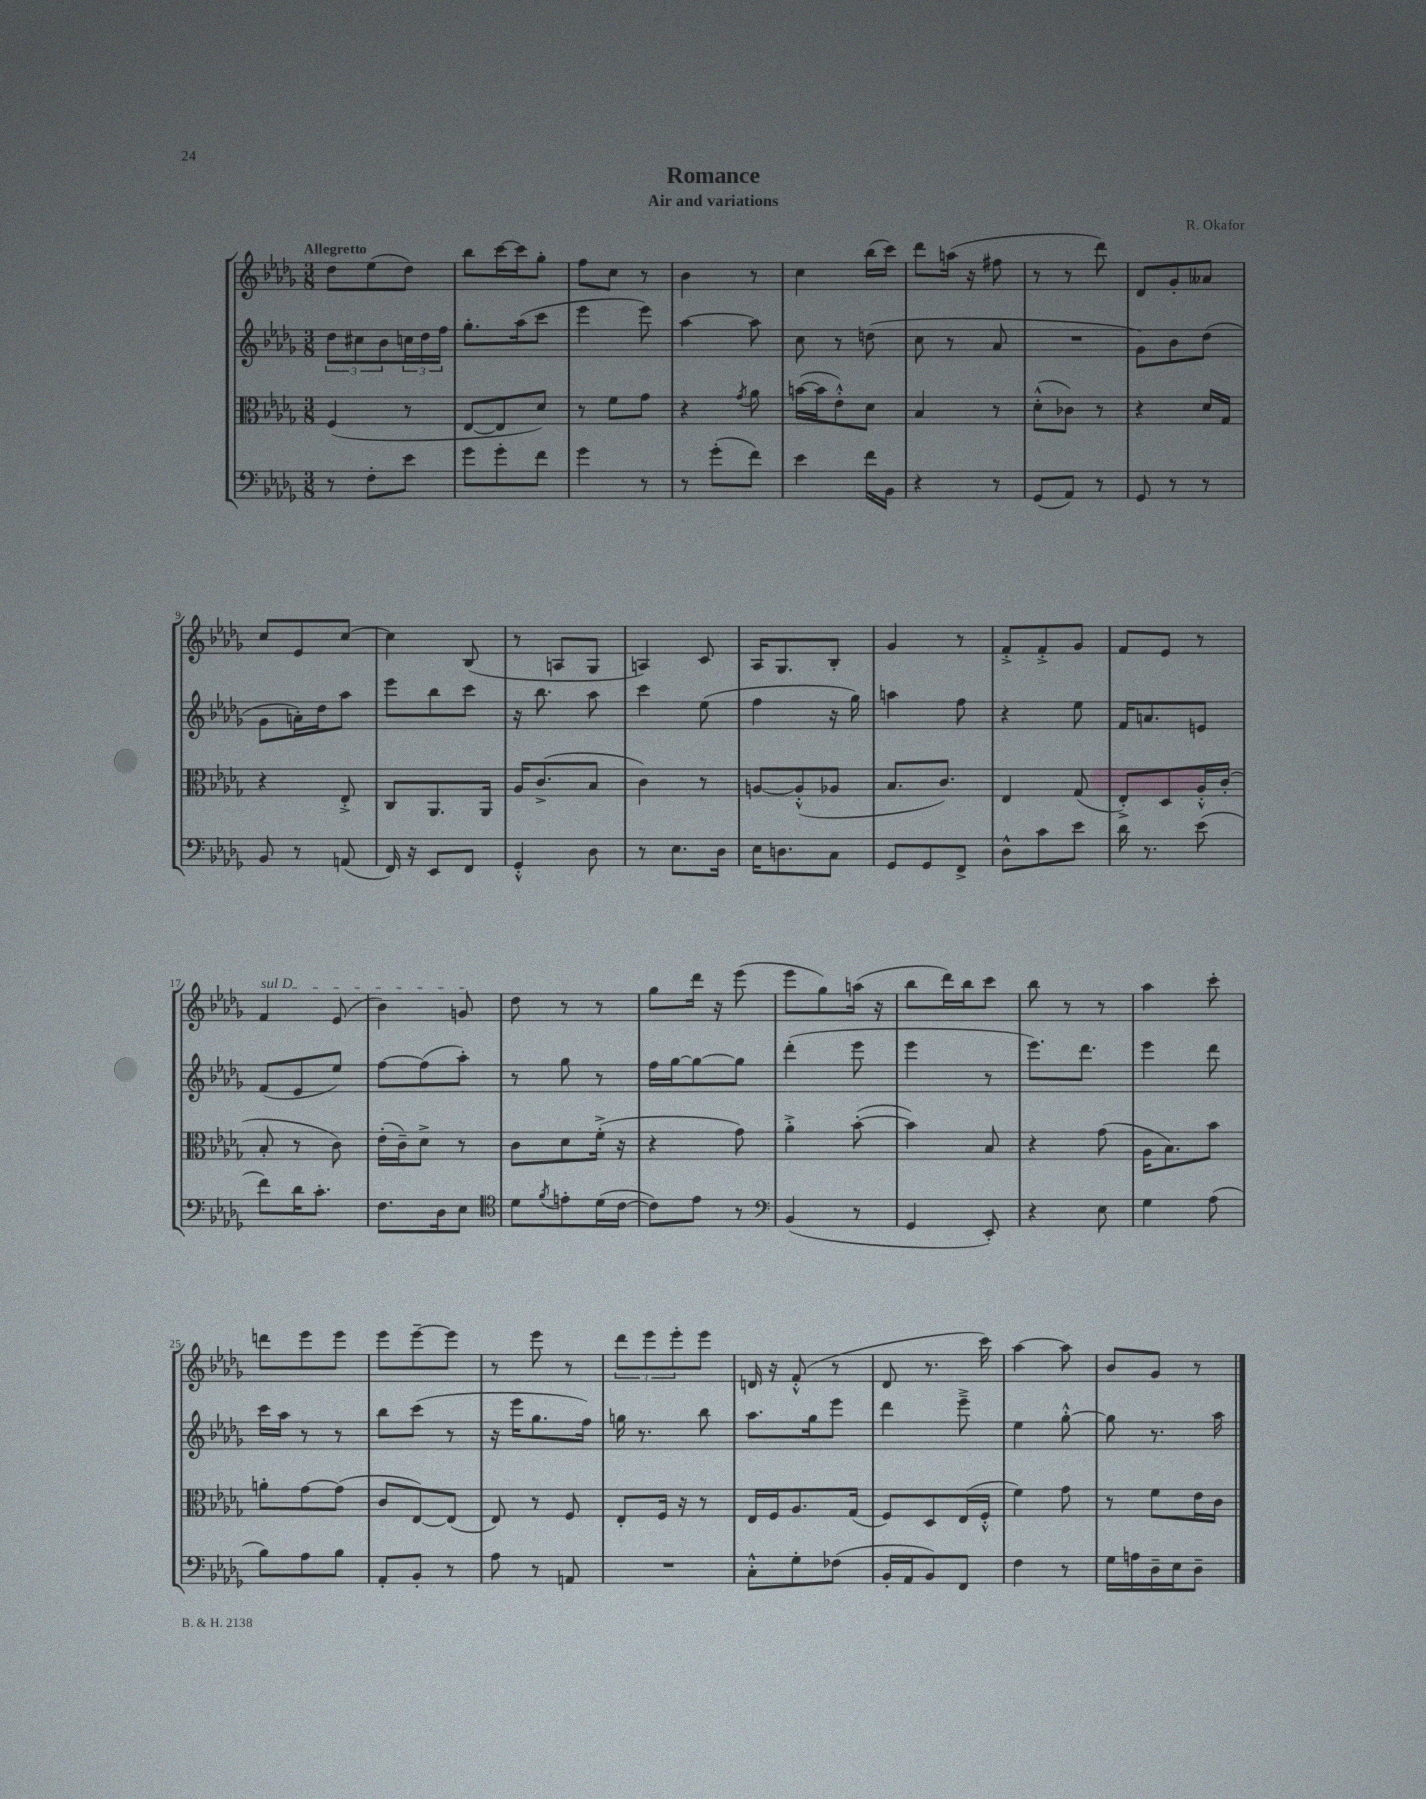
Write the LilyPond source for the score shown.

\header { title = "Romance" composer = "R. Okafor" subtitle = "Air and variations" }
<<
\new StaffGroup <<
\new Staff = "s0" {
    \clef treble \key des \major \numericTimeSignature \time 3/8 \tempo "Allegretto"
    des''8 ees''8( des''8) |
    bes''8 c'''16~ c'''16 ges''8-. |
    f''8 c''8 r8 |
    bes'4 r8 |
    c''4 bes''16( c'''16) |
    des'''8 a''16( r16 fis''8 |
    r8 r8 des'''8) |
    des'8 ges'8-. aeses'8 |
    c''8 ees'8 c''8~ |
    c''4 bes8( |
    r8 a8 ges8 |
    a4) c'8 |
    aes16 ges8. bes8-. |
    ges'4 r8 |
    f'8-.-> f'8-.-> ges'8 |
    f'8 ees'8 r8 |
    \once \override TextSpanner.bound-details.left.text = \markup { \italic "sul D" } f'4\startTextSpan ees'8( |
    bes'4) g'8\stopTextSpan |
    des''8 r8 r8 |
    ges''8 des'''16 r16 ees'''8( |
    ees'''8 ges''8) a''16( r16 |
    bes''8 des'''16) bes''16 c'''8 |
    bes''8 r8 r8 |
    aes''4 c'''8-. |
    d'''8 ees'''8 ees'''8 |
    ees'''8 ees'''8~-- ees'''8 |
    r8 ees'''8 r8 |
    \tuplet 3/2 { des'''8 ees'''8 ees'''8-. } ees'''8 |
    d'16 r16 f'8-.-^( r8 |
    des'8 r8. c'''16) |
    aes''4~ aes''8 |
    bes'8 ges'8 r8 \bar "|." |
}
\new Staff = "s1" {
    \clef treble \key des \major \numericTimeSignature \time 3/8
    \tuplet 3/2 { des''8 cis''8 bes'8 } \tuplet 3/2 { c''16 des''16 f''16 } |
    ges''8.-. aes''16( c'''8 |
    ees'''4 ees'''8) |
    aes''4~ aes''8 |
    c''8 r8 d''8( |
    c''8 r8 aes'8 |
    R4. |
    ges'8) bes'8 des''8( |
    ges'8 a'16-.) des''16 aes''8 |
    ees'''8 bes''8 c'''8 |
    r16 bes''8. aes''8 |
    c'''4 ees''8( |
    f''4 r16 ges''16) |
    a''4 f''8 |
    r4 ees''8 |
    f'16 a'8. e'8 |
    f'8( ees'8 ees''8) |
    f''8~ f''8( aes''8-.) |
    r8 ges''8 r8 |
    f''16 ges''16~ ges''8~ ges''8 |
    des'''4-.( ees'''8 |
    ees'''4 r8 |
    ees'''8.) des'''8. |
    ees'''4 des'''8 |
    c'''16 aes''16 r8 r8 |
    bes''8 c'''8( r8 |
    r16 ees'''16 ges''8. f''16) |
    g''16 r8. bes''8 |
    aes''8. ges''16 ees'''8 |
    des'''4 ees'''8---> |
    ees''4 ges''8~-.-^ |
    ges''8 r8. aes''16 \bar "|." |
}
\new Staff = "s2" {
    \clef alto \key des \major \numericTimeSignature \time 3/8
    f4( r8 |
    ees8~ ees8 des'8) |
    r8 f'8 ges'8 |
    r4 \acciaccatura { ges'8 } aes'8 |
    b'16~( b'16 ees'8-.-^) des'8 |
    bes4 r8 |
    des'8-.-^( ces'8) r8 |
    r4 des'16 ges16 |
    r4 ees8-.-> |
    c8 aes,8. aes,16 |
    aes16 c'8.->( bes8 |
    c'4) r8 |
    a8~ a8-.-^( aes8 |
    bes8. c'8.) |
    ees4 ges8( |
    ees8-.->) des8 aes16-.-^ c'16-.( |
    bes8-. r8 c'8) |
    ees'16-.( c'16--) des'8-> r8 |
    c'8 des'8 f'16-.->( r16 |
    r4 ges'8) |
    aes'4-.-> bes'8~-.( |
    bes'4) bes8 |
    r4 ges'8( |
    aes16 bes8.) bes'8 |
    a'8-. ges'8~ ges'8( |
    c'8 ees8~) ees8( |
    ees8) r8 f8 |
    ees8-. f16 r16 r8 |
    ees16 f16 aes8. ges16( |
    f8) des8 ees16( f16-.-^ |
    f'4) ges'8 |
    r8 f'8 ees'16 c'16 \bar "|." |
}
\new Staff = "s3" {
    \clef bass \key des \major \numericTimeSignature \time 3/8
    r8 f8-. ees'8 |
    ges'8 ges'8-. f'8 |
    ges'4 r8 |
    r8 ges'8-.( f'8) |
    ees'4 f'16 bes,16 |
    r4 r8 |
    ges,8( aes,8) r8 |
    ges,8 r8 r8 |
    bes,8 r8 a,8( |
    f,16) r16 ees,8 f,8 |
    ges,4-.-^ des8 |
    r8 ees8. des16 |
    ees16 d8. c8 |
    ges,8 ges,8 f,8-> |
    des8-^ c'8 ees'8 |
    des'16 r8. ees'8( |
    f'8) des'16 c'8.-. |
    f8. des16 ees8 |
    \clef tenor des'8 \acciaccatura { f'8 } e'8-. des'16( c'16~ |
    c'8) ees'8 r8 |
    \clef bass bes,4( r8 |
    ges,4 ees,8-.) |
    r4 ees8 |
    ges4 aes8( |
    bes8) aes8 bes8 |
    aes,8-. bes,8-. r8 |
    aes8 r8 a,8 |
    R4. |
    c8-.-^ ges8-. fes8( |
    bes,16-. aes,16 bes,8) f,8 |
    f4 r8 |
    ges16 a16 des16-- ees16 des8-- \bar "|." |
}
>>
>>
